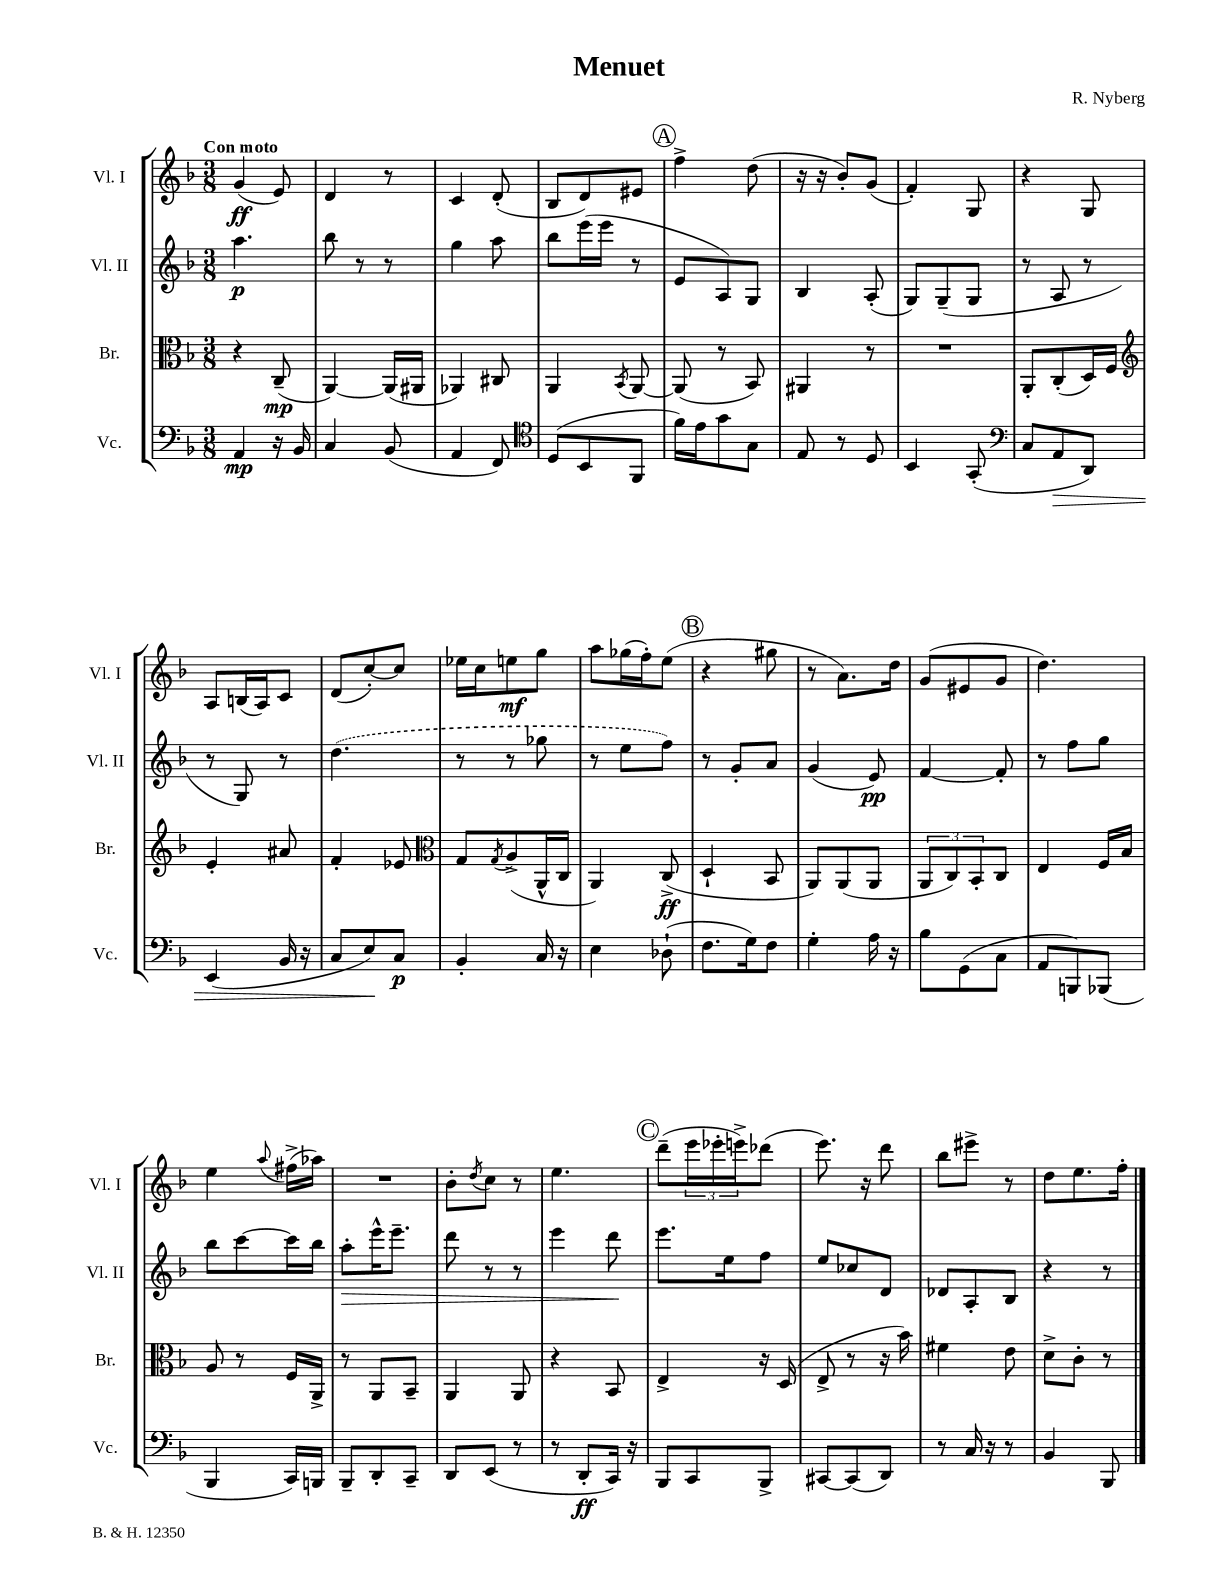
\header { title = "Menuet" composer = "R. Nyberg" }
<<
\new StaffGroup <<
\new Staff = "s0" \with { instrumentName = "Vl. I" shortInstrumentName = "Vl. I" } {
    \clef treble \key f \major \numericTimeSignature \time 3/8 \tempo "Con moto"
    g'4\ff( e'8) |
    d'4 r8 |
    c'4 d'8-.( |
    bes8 d'8) eis'8 |
    \mark \markup { \circle "A" } f''4-> d''8( |
    r16 r16 bes'8-.) g'8( |
    f'4-.) g8 |
    r4 g8 |
    a8 b16( a16) c'8 |
    d'8( c''8~-.) c''8 |
    ees''16 c''16 e''8\mf g''8 |
    a''8 ges''16( f''16-.) e''8( |
    \mark \markup { \circle "B" } r4 gis''8 |
    r8 a'8.) d''16 |
    g'8( eis'8 g'8 |
    d''4.) |
    e''4 \appoggiatura { a''8 } fis''16->( aes''16) |
    R4. |
    bes'8-. \acciaccatura { d''8 } c''8 r8 |
    e''4. |
    \mark \markup { \circle "C" } d'''8--( \tuplet 3/2 { e'''16 ees'''16-. e'''16->) } des'''8( |
    e'''8.) r16 d'''8 |
    bes''8 eis'''8-> r8 |
    d''8 e''8. f''16-. \bar "|." |
}
\new Staff = "s1" \with { instrumentName = "Vl. II" shortInstrumentName = "Vl. II" } {
    \clef treble \key f \major \numericTimeSignature \time 3/8
    a''4.\p |
    bes''8 r8 r8 |
    g''4 a''8 |
    bes''8 e'''16( e'''16 r8 |
    \mark \markup { \circle "A" } e'8 a8) g8 |
    bes4 a8-.( |
    g8) g8--( g8 |
    r8 a8 r8 |
    r8 g8) r8 |
    \once \slurDashed d''4.( |
    r8 r8 ges''8 |
    r8 e''8 f''8) |
    \mark \markup { \circle "B" } r8 g'8-. a'8 |
    g'4( e'8\pp) |
    f'4~ f'8-. |
    r8 f''8 g''8 |
    bes''8 c'''8~ c'''16 bes''16 |
    a''8-.\> e'''16-^ e'''8.-- |
    d'''8 r8 r8 |
    e'''4 d'''8\! |
    \mark \markup { \circle "C" } e'''8. e''16 f''8 |
    e''8 ces''8 d'8 |
    des'8 a8-. bes8 |
    r4 r8 \bar "|." |
}
\new Staff = "s2" \with { instrumentName = "Br." shortInstrumentName = "Br." } {
    \clef alto \key f \major \numericTimeSignature \time 3/8
    r4 c8--\mp( |
    a,4~) a,16( ais,16 |
    aes,4) cis8 |
    a,4 \acciaccatura { bes,8 } a,8~ |
    \mark \markup { \circle "A" } a,8( r8 bes,8) |
    ais,4 r8 |
    R4. |
    a,8-. c8-.( d16) f16 |
    \clef treble e'4-. ais'8 |
    f'4-. ees'8 |
    \clef alto g8 \acciaccatura { g8 } a8->( a,16-^ c16 |
    a,4) c8->\ff( |
    \mark \markup { \circle "B" } d4-! bes,8 |
    a,8) a,8( a,8 |
    \tuplet 3/2 { a,8 c8) bes,8-. } c8 |
    e4 f16 bes16 |
    a8 r8 f16 a,16-> |
    r8 a,8 bes,8-- |
    a,4 a,8 |
    r4 bes,8 |
    \mark \markup { \circle "C" } e4-> r16 d16( |
    e8-> r8 r16 bes'16) |
    fis'4 e'8 |
    d'8-> c'8-. r8 \bar "|." |
}
\new Staff = "s3" \with { instrumentName = "Vc." shortInstrumentName = "Vc." } {
    \clef bass \key f \major \numericTimeSignature \time 3/8
    a,4\mp r16 bes,16 |
    c4 bes,8( |
    a,4 f,8) |
    \clef tenor d8( bes,8 f,8 |
    \mark \markup { \circle "A" } f'16) e'16 g'8 g8 |
    e8 r8 d8 |
    bes,4 g,8-.( |
    \clef bass c8 a,8\> d,8) |
    e,4( bes,16 r16 |
    c8 e8\!) c8\p |
    bes,4-. c16 r16 |
    e4 des8-!( |
    \mark \markup { \circle "B" } f8. g16) f8 |
    g4-. a16 r16 |
    bes8 g,8( c8 |
    a,8 b,,8) bes,,8( |
    bes,,4 c,16) b,,16 |
    bes,,8-- d,8-. c,8-- |
    d,8 e,8( r8 |
    r8 d,8-.\ff c,16) r16 |
    \mark \markup { \circle "C" } bes,,8 c,8 bes,,8-> |
    cis,8~ cis,8( d,8) |
    r8 c16 r16 r8 |
    bes,4 bes,,8 \bar "|." |
}
>>
>>
\layout { \context { \Score \remove "Bar_number_engraver" } }
